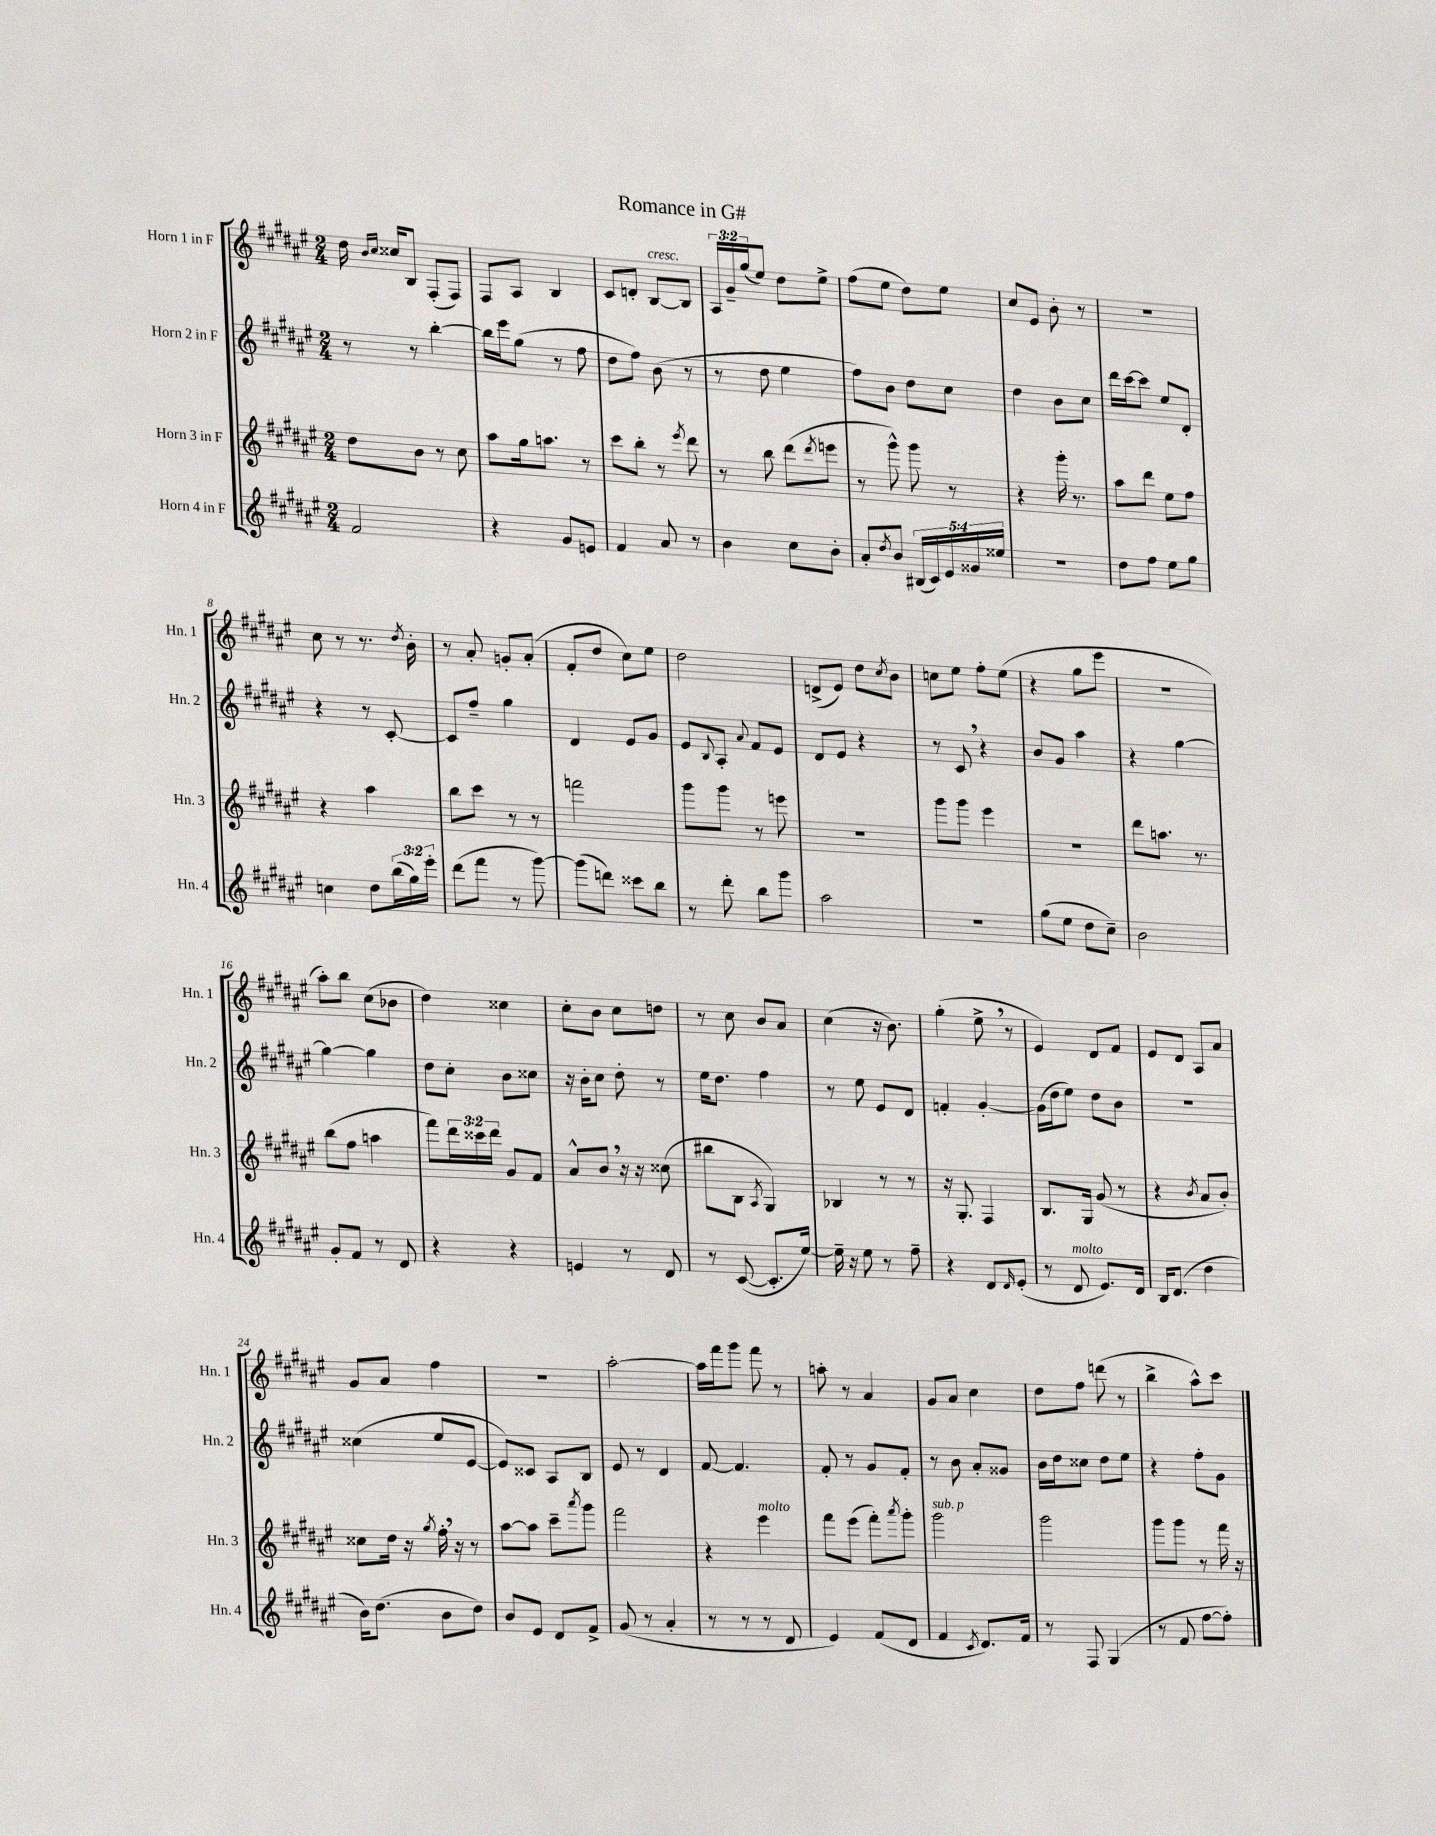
\header { title = "Romance in G#" }
<<
\new StaffGroup <<
\new Staff = "s0" \with { instrumentName = "Horn 1 in F" shortInstrumentName = "Hn. 1" } {
    \clef treble \key fis \major \numericTimeSignature \time 2/4 \override Staff.TupletNumber.text = #tuplet-number::calc-fraction-text
    dis''16 \grace { b'16 cis''16 } cisis''16 b8 fis8-.( fis8) |
    fis8 ais8 b4 |
    cis'8 d'8-. b8~^\markup { \italic "cresc." } b8 |
    \tuplet 3/2 { ais16 gis'16-- gis''16( } eis''8) dis''8 eis''8-> |
    fis''8( eis''8 dis''8) eis''8 |
    cis''8 eis'8 b'8-. r8 |
    r2 |
    cis''8 r8 r8. \acciaccatura { dis''8 } b'16-. |
    r8 ais'8-. g'8-. ais'8-.( |
    fis'8-. dis''8 cis''8) eis''8 |
    dis''2 |
    d'8->( eis'8) dis''8 \acciaccatura { cis''8 } b'8 |
    c''8 eis''8 fis''8-. eis''8( |
    r4 gis''8 eis'''8 |
    R2 |
    ais''8-.) b''8 cis''8( bes'8 |
    dis''4) cisis''4 |
    cis''8-. b'8 cis''8 d''8 |
    r8 cis''8 b'8 ais'8 |
    cis''4( r16 b'8.) |
    gis''4-.( eis''8-> \breathe r8 |
    eis'4) dis'8 fis'8 |
    eis'8 dis'8 ais8 ais'8 |
    gis'8 ais'8 fis''4 |
    R2 |
    ais''2~-. |
    ais''16 fis'''16 gis'''8 fis'''8 r8 |
    a''8-. r8 ais'4 |
    gis'8 ais'8 cis''4 |
    dis''8 fis''8 d'''8( r8 |
    b''4-> ais''8-^) cis'''8 \bar "|." |
}
\new Staff = "s1" \with { instrumentName = "Horn 2 in F" shortInstrumentName = "Hn. 2" } {
    \clef treble \key fis \major \numericTimeSignature \time 2/4
    r8 r8 b''4~-. |
    b''16 eis'''16 gis''8( r8 fis''8 |
    dis''8 fis''8) b'8( r8 |
    r8 dis''8 eis''4 |
    fis''8) b'8 dis''8 cis''8 |
    dis''4 b'8 cis''8 |
    dis'''16 cis'''16~ cis'''8 eis''8 dis'8-. |
    r4 r8 cis'8~-. |
    cis'8 fis''8-- gis''4 |
    dis'4 eis'8 gis'8 |
    eis'8 \appoggiatura { b8 } ais8-. \appoggiatura { ais'8 } fis'8 eis'8 |
    dis'8 eis'8 r4 |
    r8 cis'8 \breathe r4 |
    b'8 gis'8 ais''4 |
    r4 gis''4~ |
    gis''4~ gis''4 |
    dis''8 cis''8-. b'8 cisis''8 |
    r16 b'16-. cis''8 dis''8-. r8 |
    eis''16 dis''8. fis''4 |
    r8 eis''8 eis'8 dis'8 |
    f'4-. gis'4~-. |
    gis'16( dis''16 eis''8) dis''8 b'8 |
    R2 |
    cisis''4( eis''8 eis'8~ |
    eis'8) cisis'8 ais8 b8 |
    eis'8 r8 dis'4 |
    fis'8~ fis'4. |
    fis'8-. r8 gis'8 fis'8-. |
    r8 b'8 ais'8-. gisis'8 |
    b'16 dis''16 cisis''8 dis''8 eis''8 |
    r4 fis''8-. gis'8 \bar "|." |
}
\new Staff = "s2" \with { instrumentName = "Horn 3 in F" shortInstrumentName = "Hn. 3" } {
    \clef treble \key fis \major \numericTimeSignature \time 2/4 \override Staff.TupletNumber.text = #tuplet-number::calc-fraction-text
    dis''8 b'8 r8 cis''8 |
    ais''8 gis''16 a''8. r8 |
    cis'''8 b''8-. r8 \acciaccatura { eis'''8 } dis'''8 |
    r8 b''8 dis'''8( \acciaccatura { dis'''8 } e'''8 |
    r8 gis'''8-^) gis'''8 r8 |
    r4 gis'''16-. r8. |
    ais''8 dis'''8 eis''8 fis''8 |
    r4 ais''4 |
    b''8 cis'''8 r8 r8 |
    f'''2 |
    gis'''8 gis'''8 r8 e'''8 |
    r2 |
    gis'''8 gis'''8 eis'''4 |
    r2 |
    dis'''8 a''8. r8. |
    b''8( fis''8 a''4 |
    fis'''8) \tuplet 3/2 { dis'''16 cisis'''16 dis'''16 } gis'8 fis'8 |
    ais'8-^ b'8 \breathe r16 r16 cisis''8( |
    bis''8 b8 \acciaccatura { ais8 } gis4) |
    bes4 r8 r8 |
    r16 gis8.-. fis4 |
    b8. gis16 gis'8( r8 |
    r4 \acciaccatura { b'8 } ais'8 b'8-.) |
    cisis''8 dis''16 r16 \acciaccatura { gis''8 } fis''16-. \breathe r16 r8 |
    ais''8~ ais''8 cis'''8-- \acciaccatura { ais'''8 } gis'''8 |
    fis'''2 |
    r4 eis'''4^\markup { \italic "molto" } |
    fis'''8 eis'''8( fis'''8-.) \acciaccatura { ais'''8 } gis'''8-. |
    gis'''2^\markup { \italic "sub. p" } |
    gis'''2 |
    gis'''8 gis'''8 r8 fis'''16 r16 \bar "|." |
}
\new Staff = "s3" \with { instrumentName = "Horn 4 in F" shortInstrumentName = "Hn. 4" } {
    \clef treble \key fis \major \numericTimeSignature \time 2/4 \override Staff.TupletNumber.text = #tuplet-number::calc-fraction-text
    fis'2 |
    r4 gis'8 e'8 |
    fis'4 ais'8 r8 |
    b'4 cis''8 b'8-. |
    ais'8-. \acciaccatura { dis''8 } b'8 \tuplet 5/4 { bis16( cis'16) eis'16 gisis'16 eisis''16 } |
    R2 |
    dis''8 fis''8 eis''8 gis''8 |
    c''4 dis''8 \tuplet 3/2 { b''16( gis''16) eis'''16-. } |
    dis'''8( fis'''8 r8 gis'''8~) |
    gis'''8( d'''8) cisis'''8 b''8 |
    r8 dis'''8-. b''8 gis'''8 |
    ais''2 |
    R2 |
    gis''8( eis''8 dis''8 cis''8--) |
    b'2 |
    gis'8-. fis'8 r8 dis'8 |
    r4 r4 |
    e'4 r8 dis'8 |
    r8 cis'8~( cis'8.-. eis''16~) |
    eis''16-- r16 eis''8 r8 fis''8-- |
    r4 dis'8 \grace { dis'16 } eis'8-.( |
    r8 dis'8^\markup { \italic "molto" } eis'8.) dis'16 |
    b16 dis'8.( dis''4 |
    b'16) dis''8.( b'8 dis''8) |
    b'8 eis'8 dis'8 fis'8-> |
    gis'8( r8 ais'4-. |
    r8 r8 r8 dis'8 |
    eis'4) fis'8( dis'8 |
    fis'4 \acciaccatura { cis'8 } dis'8.) fis'16 |
    r8 fis8 gis4( |
    r8 fis'8 fis''8~ fis''8-.) \bar "|." |
}
>>
>>
